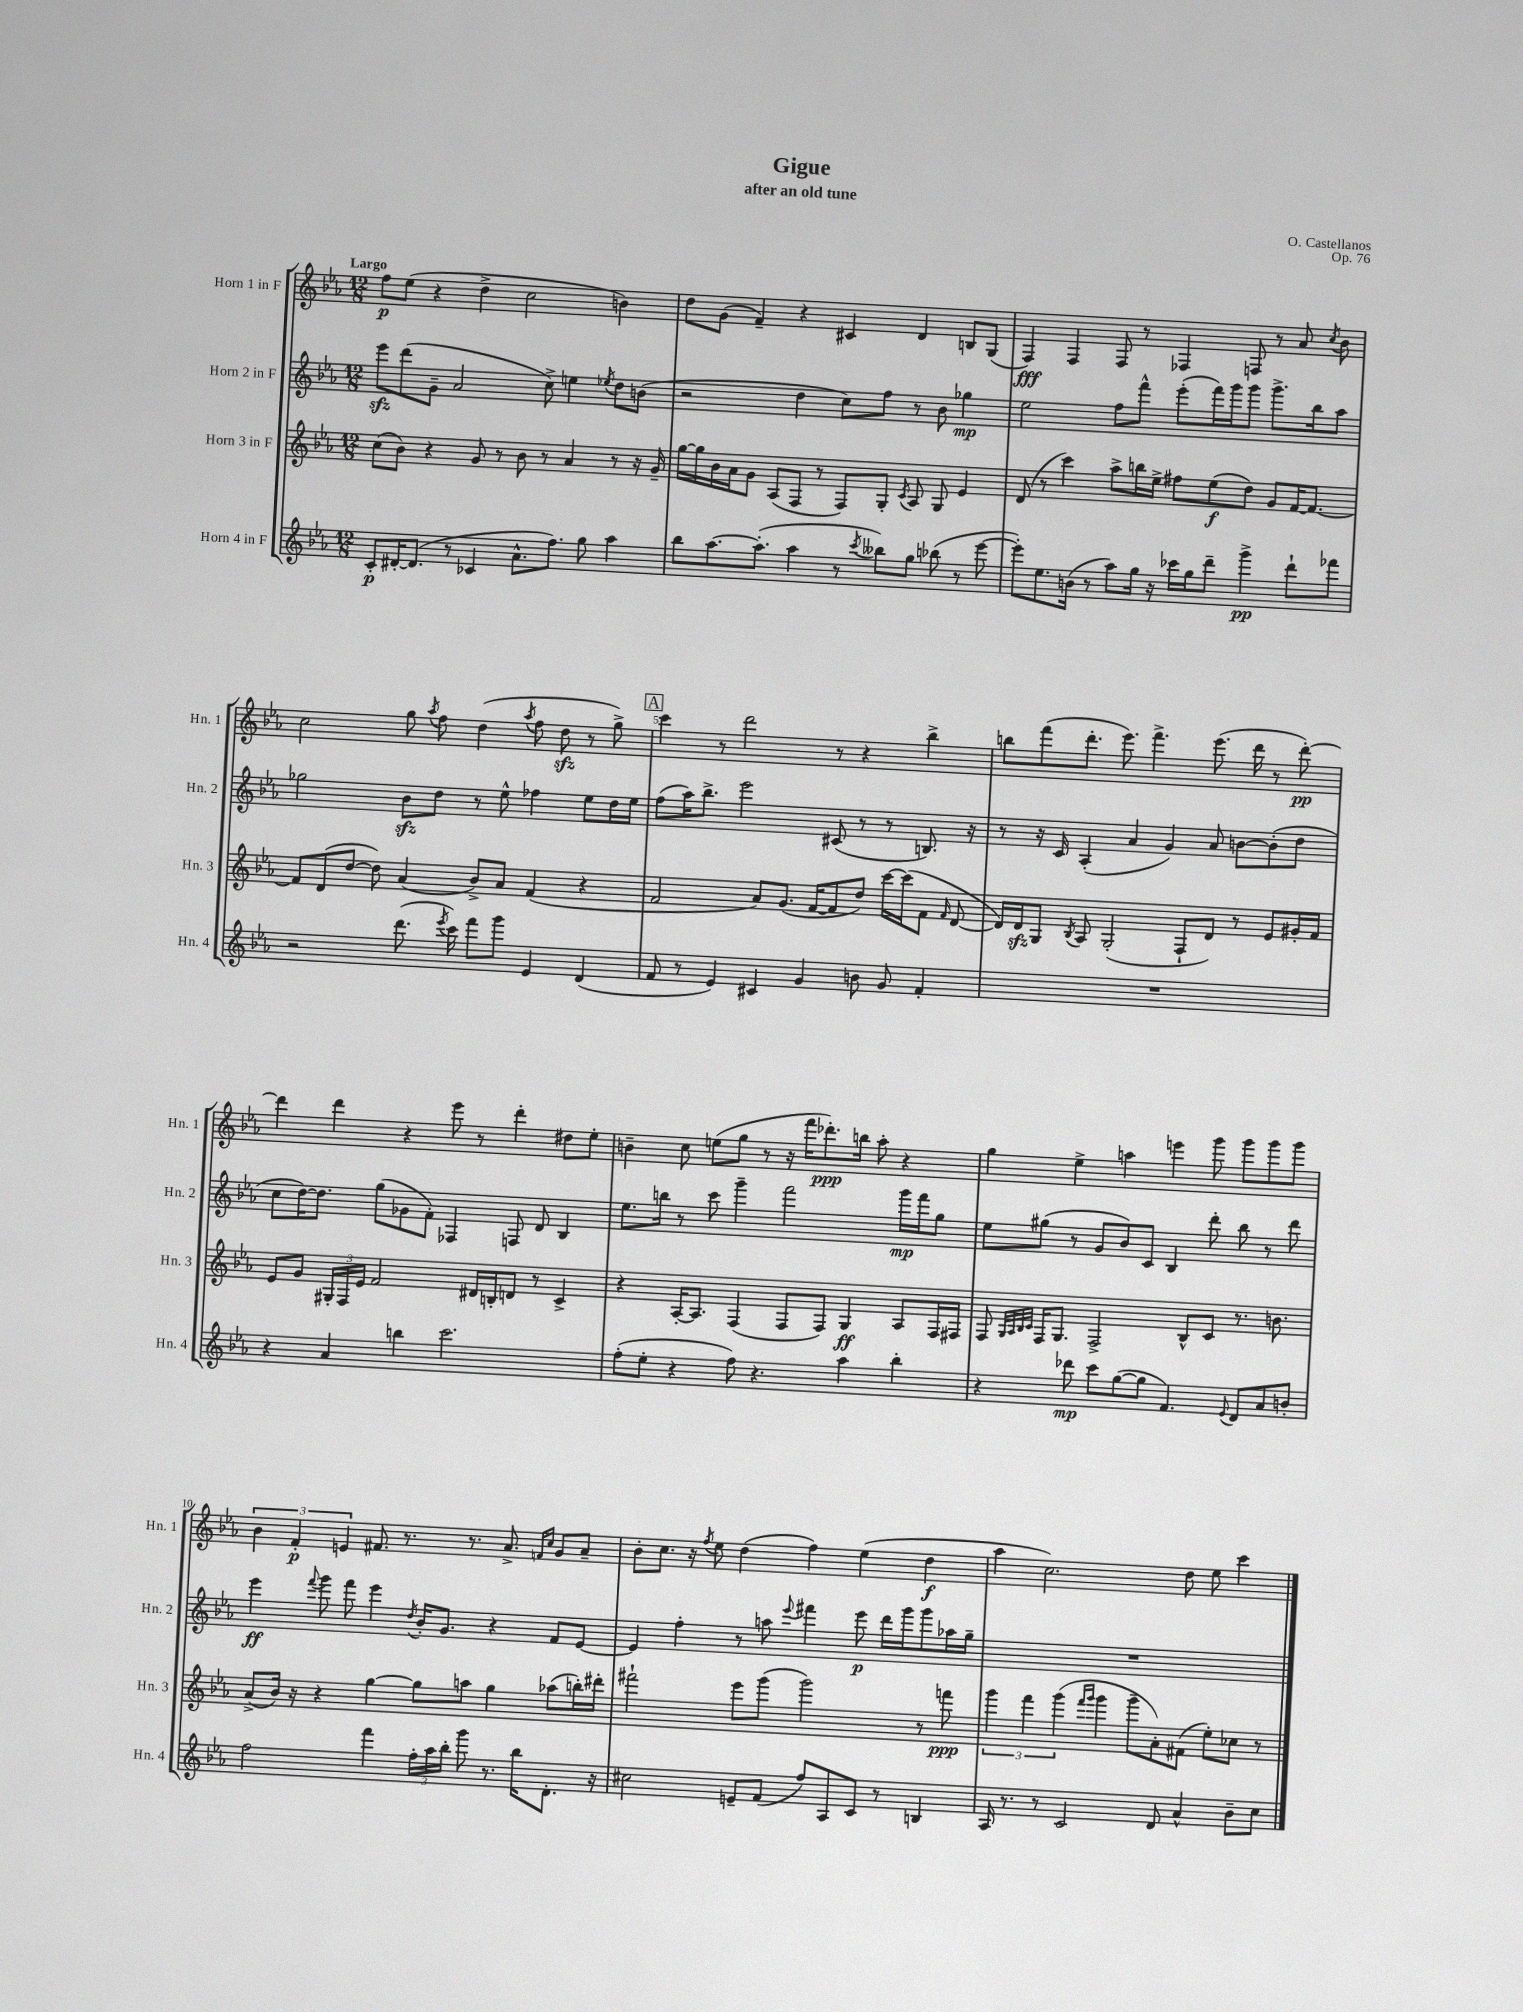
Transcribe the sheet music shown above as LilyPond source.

\header { title = "Gigue" composer = "O. Castellanos" subtitle = "after an old tune" opus = "Op. 76" }
<<
\new StaffGroup <<
\new Staff = "s0" \with { instrumentName = "Horn 1 in F" shortInstrumentName = "Hn. 1" } {
    \clef treble \key ees \major \numericTimeSignature \time 12/8 \tempo "Largo"
    \autoBeamOff f''8[\p ees''8]( r4 d''4-> c''2 b'4) |
    d''8[ g'8]( f'4--) r4 cis'4 d'4 b8[ g8]( |
    f4\fff) f4 f8 r8 fes4 f8 r8 aes'8 \acciaccatura { c''8 } bes'8 |
    c''2 g''8 \acciaccatura { aes''8 } f''8 d''4( \acciaccatura { aes''8 } f''8 d''8\sfz r8 g''8->) |
    \mark \markup { \box "A" } c'''4 r8 d'''2 r8 r4 bes''4-> |
    b''8[ f'''8( d'''8.]-. ees'''8.) f'''4.-> ees'''8.( d'''16 r8 d'''8~-.\pp) |
    d'''4 d'''4 r4 ees'''8 r8 d'''4-. dis''8[ ees''8]-. |
    b'4-- c''8 e''8[( g''8] r8 r16 f'''16[ des'''8.-.\ppp) b''16] aes''8-. r4 |
    g''4 ees''4-> a''4 e'''4 g'''8 g'''8[ g'''8 g'''8] |
    \tuplet 3/2 { bes'4 f'4-.\p e'4 } fis'8. r8. r8. aes'8.-> \grace { f'16[ c''16] } g'8[ aes'8]-- |
    bes'8[-. c''8.] r16 \acciaccatura { f''8 } ees''8 d''4( f''4) ees''4( d''4\f |
    aes''4 c''2.) d''8 ees''8 c'''4 \bar "|." |
}
\new Staff = "s1" \with { instrumentName = "Horn 2 in F" shortInstrumentName = "Hn. 2" } {
    \clef treble \key ees \major \numericTimeSignature \time 12/8
    \autoBeamOff ees'''8[\sfz d'''8( g'8]-- aes'2 c''8->) e''4 \acciaccatura { ees''8 } d''8[ b'8]( |
    r2 d''4 c''8[) f''8] r8 bes'8 ges''4\mp |
    ees''2 f''8[ f'''8]-^ ees'''8[-.( f'''16) g'''16 g'''8] g'''8.[-> bes''16 aes''8] |
    ges''2 bes'8[\sfz d''8] r8 ees''8-^ fes''4 ees''8[ d''16 ees''16] |
    \mark \markup { \box "A" } f''8[( aes''16) bes''8.]-> ees'''2 cis'8( r8 r8 b8.) r16 |
    r8 r16 c'16 aes4-.( aes'4 g'4) aes'8 b'8[~ b'8-.( d''8] |
    c''8[ d''16~) d''8.] g''8[( ges'8 f'8]-.) fes4 f8 d'8 bes4 |
    ees''8.[ b''16] r8 c'''8 g'''4-- f'''2 g'''16[\mp f'''16 g''8] |
    ees''8[ gis''8]( r8 g'8[ bes'8) c'8] bes4 d'''8-. bes''8 r8 d'''8 |
    ees'''4\ff \appoggiatura { f'''8 } g'''8 f'''8 ees'''4 \acciaccatura { d''8 } bes'16[-. g'8.] r4 f'8[ ees'8]~ |
    ees'4 f''4-. r8 a''8 \appoggiatura { ees'''8 } fis'''4 ees'''8\p d'''16[ g'''16 g'''8 aes''16 g''16]-- |
    R1. \bar "|." |
}
\new Staff = "s2" \with { instrumentName = "Horn 3 in F" shortInstrumentName = "Hn. 3" } {
    \clef treble \key ees \major \numericTimeSignature \time 12/8
    \autoBeamOff c''8[( bes'8]) r4 g'8 r8 bes'8 r8 aes'4 r8 r16 g'16-- |
    g''16[~ g''16 bes'16 aes'16 g'8] aes8[( f8] r8 f8[) g8]-. \acciaccatura { c'8 } aes8 g8 ees'4 |
    d'8( r8 c'''4) aes''8[-> b''16 ees''16]-> fis''8[ ees''8\f( d''8]) g'8[ f'16~ f'8.]~ |
    f'8[ d'8( d''8]~ d''8) aes'4( bes'8[->) aes'8] f'4( r4 |
    \mark \markup { \box "A" } f'2 aes'8[) g'8.]( f'16[~ f'8 d''8]) c'''16[~ c'''16( f'8] \grace { f'16 } d'8~ |
    d'16[) d'16\sfz g8] \acciaccatura { bes8 } aes8 g2-.( f8[-! d'8]) r8 ees'8[ gis'16-. f'16] |
    ees'8[ g'8] \tuplet 3/2 { gis16[-. f16 ees'16] } f'2 dis'16[ b16-. d'8] r8 c'4-> |
    r4 aes16[~-. aes8.] f4( f8[ f8]) g4\ff aes8[ f16 fis16] |
    f8 \grace { g32[ aes32 bes32 c'32] } f16[ g8.] f2-> bes8[-^ c'8] r8. b'8. |
    aes'8[->( bes'16]) r16 r4 g''4~ g''8[ a''8] g''4 aes''8[( b''16-.) dis'''16]-. |
    fis'''2-! ees'''8[ g'''8]( g'''2) r8 f'''8\ppp |
    \tuplet 3/2 { g'''4 f'''4 g'''4( } \grace { f'''16[ g'''16] } g'''4 g'''8[-- aes'8-.) fis'8]( ees''8[-.) ces''8] r8 \bar "|." |
}
\new Staff = "s3" \with { instrumentName = "Horn 4 in F" shortInstrumentName = "Hn. 4" } {
    \clef treble \key ees \major \numericTimeSignature \time 12/8
    \autoBeamOff c'8[-.\p dis'16~-. dis'8.]( r8 ces'4 aes'8.[-^ f''8.]) g''8 aes''4 |
    bes''8[ aes''8.~ aes''8.]-.( aes''4 r8 \acciaccatura { c'''8 } beses''8[) g''8] bes''8( r8 ees'''8~ |
    ees'''8[-.) ees''8. b'16]( r8 aes''8[) g''16] r16 ces'''16[ g''16 d'''8]-- g'''4->\pp d'''8[-! fes'''8] |
    r2 d'''8.( \acciaccatura { ees'''8 } c'''16) f'''8[ g'''8] ees'4 d'4( |
    \mark \markup { \box "A" } f'8 r8 ees'4) cis'4 g'4 b'8 g'8 f'4-. |
    R1. |
    r4 aes'4 b''4 c'''2. |
    f''8[-.( ees''8]-. r4 f''8) r4. aes''4 bes''4-. |
    r4 des'''8\mp c'''8[ g''8~( g''8] f'4.) \appoggiatura { ees'8 } d'8[ aes'8 b'8]-. |
    f''2 f'''4 \tuplet 3/2 { f''16[-. aes''16 bes''16]-. } g'''8 r8. bes''16[ d'8.]-. r16 |
    cis''2 e'8[-- f'8]( f''8[) aes8 c'8] r8 b4 |
    aes16 r8. r8 c'2 d'8 aes'4-^ bes'8[-- c''8] \bar "|." |
}
>>
>>
\layout { \context { \Score \override BarNumber.break-visibility = ##(#f #t #t) barNumberVisibility = #(every-nth-bar-number-visible 5) } }
